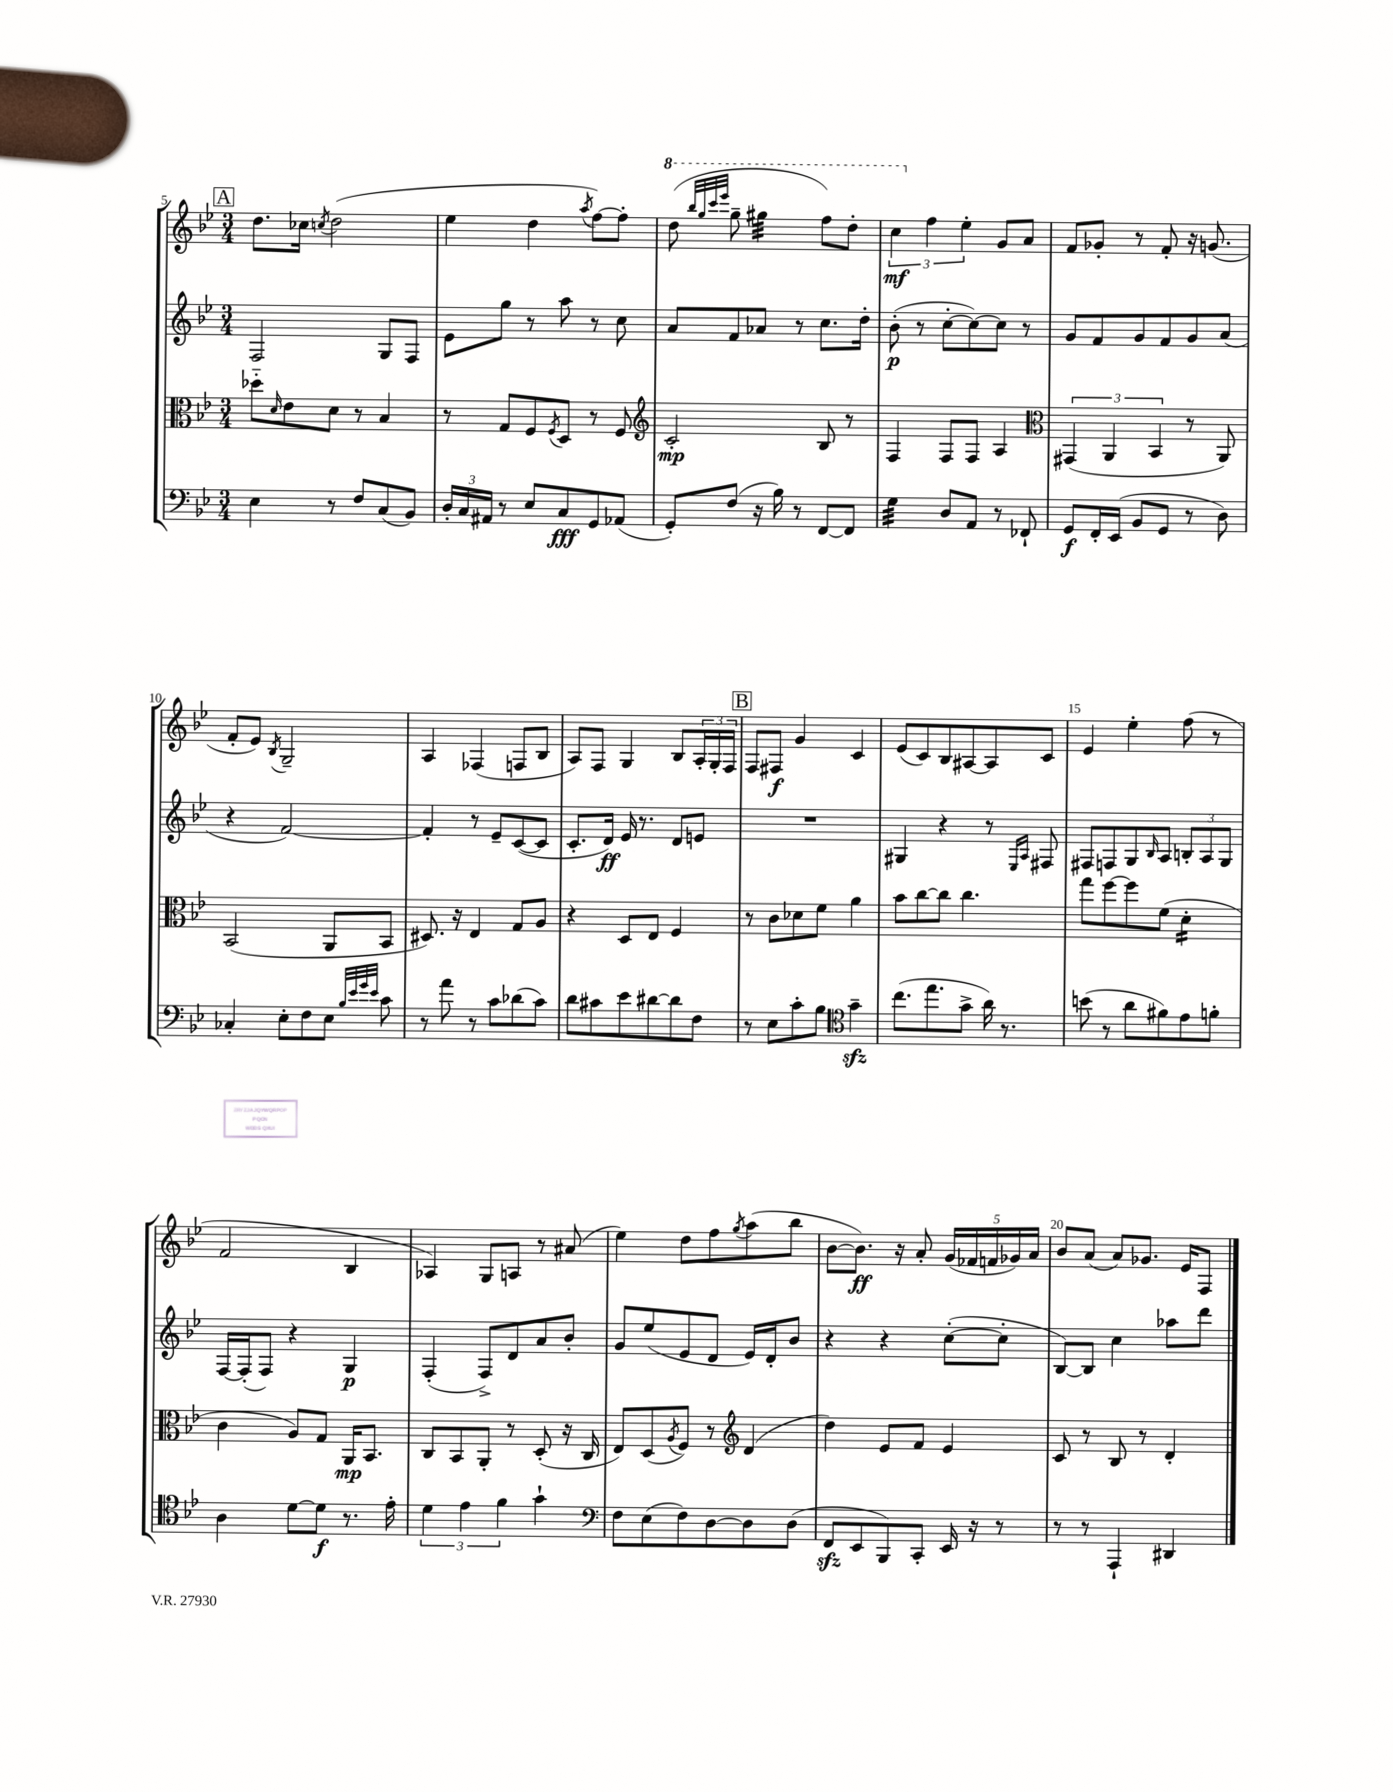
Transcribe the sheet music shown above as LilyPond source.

<<
\new StaffGroup <<
\new Staff = "s0" {
    \clef treble \key bes \major \numericTimeSignature \time 3/4
    \mark \markup { \box "A" } d''8. ces''16 \acciaccatura { c''8 } d''2( |
    ees''4 d''4 \acciaccatura { a''8 } f''8~) f''8-. |
    \ottava #1 d'''8( \grace { bes'''32 g'''32 c''''32 ees''''32 } g'''8-- gis'''4:32 f'''8) d'''8-. |
    \tuplet 3/2 { c'''4\mf \ottava #0 f''4 ees''4-. } g'8 a'8 |
    f'8 ges'8-. r8 f'8-. r16 g'8.( |
    f'8-. ees'8) \acciaccatura { bes8 } g2-- |
    a4 fes4( f8 bes8 |
    a8) f8 g4 bes8 \tuplet 3/2 { a16-. g16-. f16 } |
    \mark \markup { \box "B" } f8 fis8\f g'4 c'4 |
    ees'8( c'8) bes8 ais8~ ais8 c'8 |
    ees'4 ees''4-. f''8( r8 |
    f'2 bes4 |
    aes4) g8 a8 r8 ais'8( |
    ees''4) d''8 f''8 \acciaccatura { g''8 } a''8( bes''8 |
    bes'8~ bes'8.\ff) r16 a'8-. \tuplet 5/4 { g'16( fes'16 f'16 ges'16) a'16 } |
    bes'8 a'8( a'8) ges'8. ees'16 f8 \bar "|." |
}
\new Staff = "s1" {
    \clef treble \key bes \major \numericTimeSignature \time 3/4
    \mark \markup { \box "A" } f2 g8 f8 |
    ees'8 g''8 r8 a''8 r8 c''8 |
    a'8 f'8 aes'8 r8 c''8. d''16-. |
    bes'8-.\p( r8 c''8~-. c''8~) c''8 r8 |
    g'8 f'8 g'8 f'8 g'8 a'8( |
    r4 f'2~) |
    f'4-. r8 ees'8-- c'8~( c'8 |
    c'8.-. d'16\ff) ees'16 r8. d'8 e'8 |
    \mark \markup { \box "B" } R2. |
    gis4 r4 r8 \grace { ees16 a16 } fis8 |
    fis8 f8 g8 \grace { bes16 } a8 \tuplet 3/2 { b8-. a8 g8 } |
    f16~ f16-.( f8) r4 g4\p |
    f4-.( f8->) d'8 a'8 bes'8-. |
    g'8 ees''8( ees'8 d'8 ees'16) d'16-. bes'8 |
    r4 r4 c''8~-.( c''8-. |
    bes8~) bes8 c''4 aes''8 d'''8 \bar "|." |
}
\new Staff = "s2" {
    \clef alto \key bes \major \numericTimeSignature \time 3/4
    \mark \markup { \box "A" } des''8-_ \grace { d'16 } ees'8 d'8 r8 bes4 |
    r8 g8 f8 \acciaccatura { f8 } d8 r8 f8 |
    \clef treble c'2-.\mp bes8 r8 |
    f4 f8 f8 a4 |
    \clef alto \tuplet 3/2 { gis,4( a,4 bes,4 } r8 a,8) |
    bes,2( a,8 bes,8 |
    dis8.) r16 ees4 g8 a8 |
    r4 d8 ees8 f4 |
    \mark \markup { \box "B" } r8 c'8 des'8 f'8 a'4 |
    bes'8 c''8~ c''8 c''4. |
    g''8 f''8~ f''8 f'8( d'4:16-. |
    c'4 a8) g8 a,16\mp bes,8. |
    c8 bes,8 a,8-. r8 d8-.( r16 c16 |
    ees8) d8( \acciaccatura { a8 } f8) r8 \clef treble d'4( |
    d''4) ees'8 f'8 ees'4 |
    c'8 r8 bes8 r8 d'4-. \bar "|." |
}
\new Staff = "s3" {
    \clef bass \key bes \major \numericTimeSignature \time 3/4
    \mark \markup { \box "A" } ees4 r8 f8 c8( bes,8) |
    \tuplet 3/2 { d16-. c16 ais,16 } r8 ees8 c8\fff g,8 aes,8( |
    g,8-.) f8( r16 bes16) r8 f,8~ f,8 |
    g4:32 d8 a,8 r8 fes,8-! |
    g,8\f f,16-. ees,16( bes,8 g,8 r8 d8) |
    ces4-. ees8-. f8 ees8 \grace { bes32 ees'32 g'32 ees'32 } c'8 |
    r8 a'8 r8 c'8 des'8( c'8) |
    d'8 cis'8 ees'8 dis'8~ dis'8 f8 |
    \mark \markup { \box "B" } r8 ees8 c'8-. bes8 \clef tenor g'4--\sfz |
    c''8.( ees''8. g'8-> a'16) r8. |
    b'8( r8 a'8 fis'8) ees'8 f'8-. |
    a4 d'8~ d'8\f r8. ees'16-. |
    \tuplet 3/2 { d'4 ees'4 f'4 } g'4-! |
    \clef bass f8 ees8( f8) d8~ d8 d8( |
    f,8\sfz ees,8 bes,,8) c,8-. ees,16 r16 r8 |
    r8 r8 a,,4-! dis,4 \bar "|." |
}
>>
>>
\layout { \context { \Score currentBarNumber = #5 \override BarNumber.break-visibility = ##(#f #t #t) barNumberVisibility = #(every-nth-bar-number-visible 5) } }
